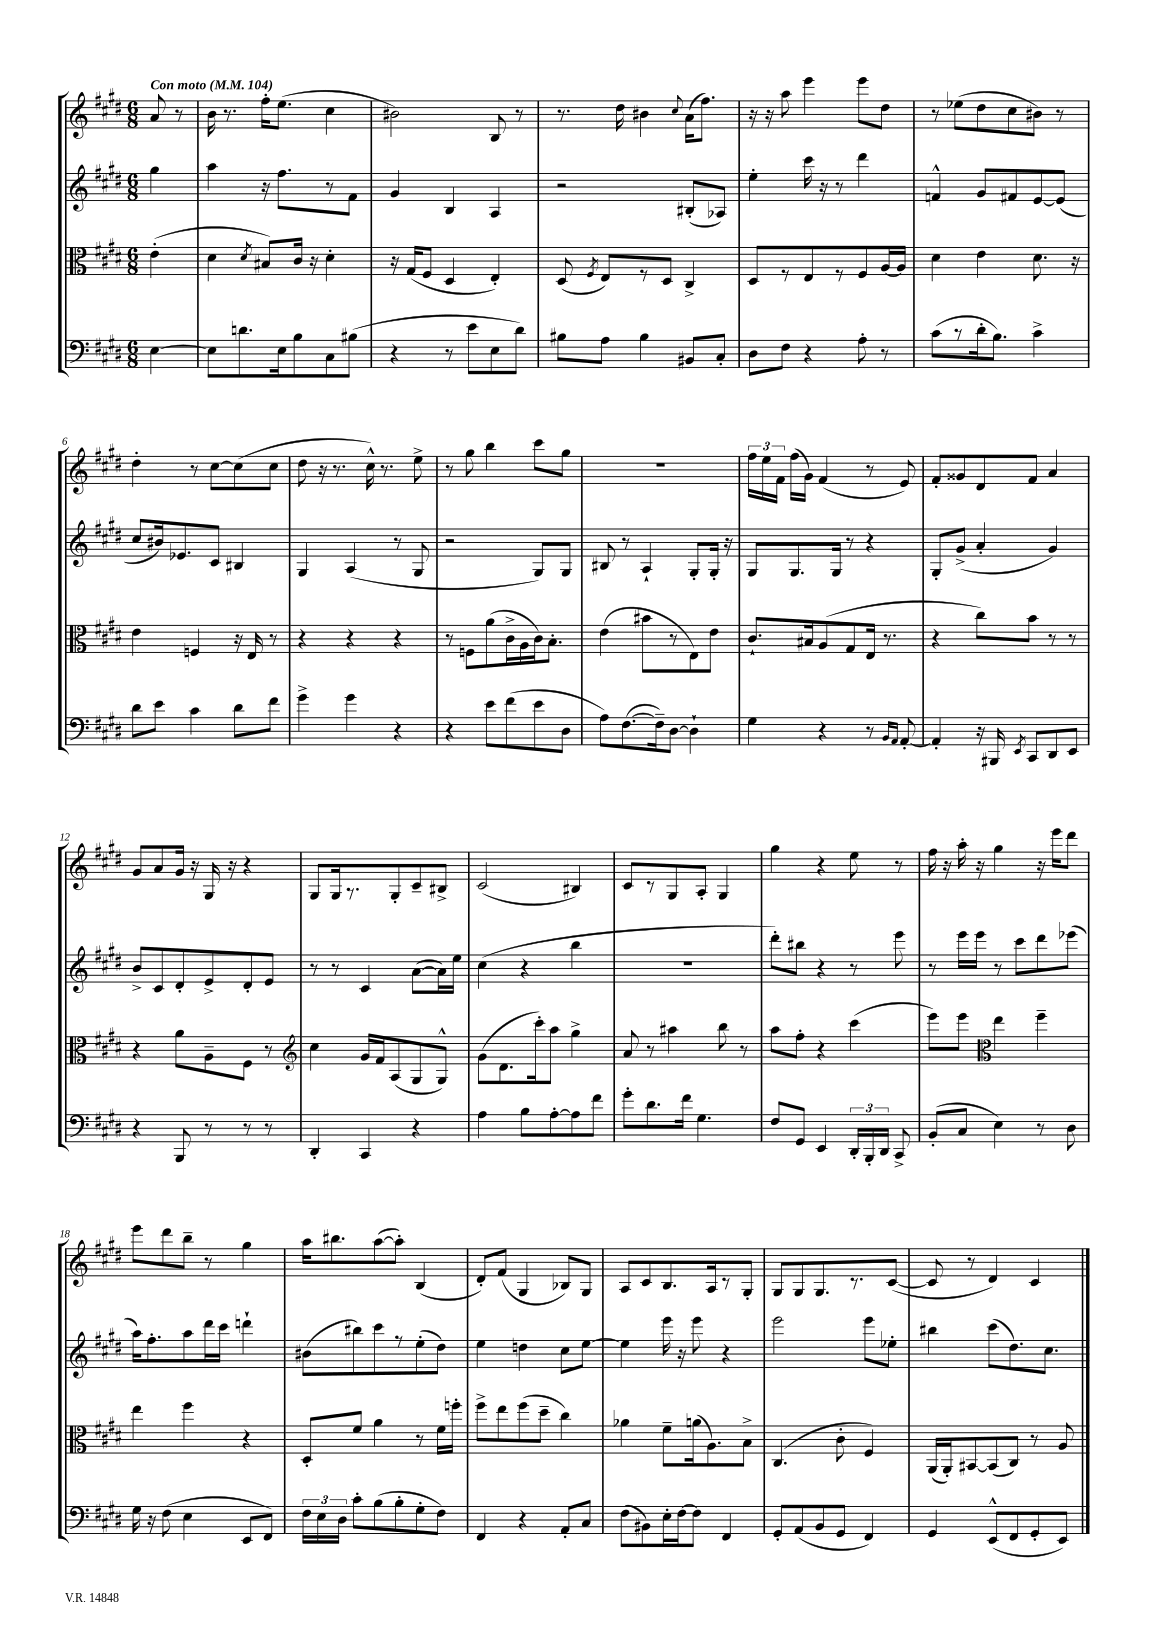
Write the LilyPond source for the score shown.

<<
\new StaffGroup <<
\new Staff = "s0" {
    \clef treble \key e \major \numericTimeSignature \time 6/8 \partial 4 \tempo "Con moto" 4 = 104
    \autoBeamOff a'8 r8 |
    b'16 r8. fis''16[-. e''8.]( cis''4 |
    bis'2) b8 r8 |
    r8. dis''16 bis'4 \appoggiatura { cis''8 } a'16[( fis''8.]) |
    r16 r16 a''8 e'''4 e'''8[ dis''8] |
    r8 ees''8[( dis''8 cis''8 bis'8]) r8 |
    dis''4-. r8 cis''8[~ cis''8( cis''8] |
    dis''8 r16 r8. cis''16-^) r8. e''8-> |
    r8 gis''8 b''4 cis'''8[ gis''8] |
    R2. |
    \tuplet 3/2 { fis''16[ e''16 fis'16] } fis''16[( gis'16]) fis'4( r8 e'8) |
    fis'8[-. gisis'8 dis'8 fis'8] a'4 |
    gis'8[ a'8 gis'16] r16 gis16 r16 r4 |
    gis8[ gis16 r8. gis8-. cis'8-- bis8]-> |
    cis'2( bis4) |
    cis'8[ r8 gis8 a8]-. gis4 |
    gis''4 r4 e''8 r8 |
    fis''16 r16 a''16-. r16 gis''4 r16 e'''16[ dis'''8] |
    e'''8[ dis'''8 b''8]-- r8 gis''4 |
    a''16[ bis''8. a''8~( a''8]-.) b4( |
    dis'8[-.) fis'8]( gis4 bes8[) gis8] |
    a8[ cis'8 b8. a16 r8 gis8]-. |
    gis8[ gis8 gis8. r8. cis'8]~( |
    cis'8 r8 dis'4) cis'4 \bar "|." |
}
\new Staff = "s1" {
    \clef treble \key e \major \numericTimeSignature \time 6/8 \partial 4
    \autoBeamOff gis''4 |
    a''4 r16 fis''8.[ r8 fis'8] |
    gis'4 b4 a4 |
    r2 bis8[-.( aes8]) |
    e''4-. cis'''16 r16 r8 dis'''4 |
    f'4-^ gis'8[ fis'8 e'8~ e'8]( |
    cis''8[ bis'16) ees'8. cis'8] bis4 |
    gis4 a4( r8 gis8 |
    r2 gis8[) gis8] |
    bis8 r8 a4-! gis8[-. gis16]-. r16 |
    gis8[ gis8. gis16] r8 r4 |
    gis8[-. gis'8]->( a'4-. gis'4) |
    b'8[-> cis'8 dis'8-. e'8-> dis'8-. e'8] |
    r8 r8 cis'4 a'8[~( a'16) e''16] |
    cis''4( r4 b''4 |
    R2. |
    dis'''8[-.) bis''8] r4 r8 e'''8 |
    r8 e'''16[ e'''16] r8 cis'''8[ dis'''8 ees'''8]( |
    a''16[) fis''8.-. a''8 dis'''16 cis'''16] d'''4-! |
    bis'8[( bis''8) cis'''8 r8 e''8-.( dis''8]) |
    e''4 d''4 cis''8[ e''8]~ |
    e''4 e'''16 r16 e'''8 r4 |
    e'''2 e'''8[ ees''8]-. |
    bis''4 cis'''8[( dis''8.) cis''8.] \bar "|." |
}
\new Staff = "s2" {
    \clef alto \key e \major \numericTimeSignature \time 6/8 \partial 4
    \autoBeamOff e'4-.( |
    dis'4 \acciaccatura { dis'8 } bis8[) cis'16] r16 dis'4-. |
    r16 gis16[( fis8] dis4 e4-.) |
    dis8( \acciaccatura { fis8 } e8[) r8 dis8] cis4-> |
    dis8[ r8 e8 r8 fis8 a16~ a16] |
    dis'4 e'4 dis'8. r16 |
    e'4 f4 r16 e16 r8 |
    r4 r4 r4 |
    r8 f8[ a'8( cis'16-> a16 cis'16) b8.]-. |
    e'4( bis'8[ r8 e8) e'8] |
    cis'8.[-! bis16 a8( gis8 e16] r8. |
    r4 cis''8[) b'8] r8 r8 |
    r4 a'8[ a8-- fis8] r8 |
    \clef treble cis''4 gis'16[ fis'16 a8( gis8 gis8]-^) |
    gis'8[( dis'8. cis'''16-.) a''8] gis''4-> |
    a'8 r8 ais''4 b''8 r8 |
    a''8[ fis''8]-. r4 cis'''4( |
    e'''8[) e'''8] \clef alto e''4 fis''4-- |
    e''4 fis''4 r4 |
    dis8[-. fis'8] a'4 r8 fis'16[ f''16]-. |
    fis''8[-> e''8 fis''8( dis''8]-- cis''4) |
    aes'4 fis'8[-- a'16( a8.) b8]-> |
    cis4.( cis'8-. fis4) |
    a,16[( a,16-.) bis,8~ bis,8( cis8]) r8 a8 \bar "|." |
}
\new Staff = "s3" {
    \clef bass \key e \major \numericTimeSignature \time 6/8 \partial 4
    \autoBeamOff e4~ |
    e8[ d'8. e16 b8 cis8 bis8]( |
    r4 r8 e'8[ e8 dis'8]) |
    bis8[ a8] bis4 bis,8[ cis8]-. |
    dis8[ fis8] r4 a8-. r8 |
    cis'8[( r8 dis'16-. b8.]) cis'4-> |
    dis'8[ e'8] cis'4 dis'8[ fis'8] |
    gis'4-> gis'4 r4 |
    r4 e'8[ fis'8( e'8 dis8] |
    a8[) fis8.~( fis16--) dis8]~ dis4-! |
    gis4 r4 r8 \grace { b,16[ a,16] } a,8~-. |
    a,4-. r16 bis,,16 \acciaccatura { e,8 } cis,8[ dis,8 e,8] |
    r4 b,,8 r8 r8 r8 |
    dis,4-. cis,4 r4 |
    a4 b8[ a8~-. a8 fis'8] |
    gis'8[-. dis'8. fis'16] gis4. |
    fis8[ gis,8] e,4 \tuplet 3/2 { dis,16[-. b,,16-. dis,16] } cis,8-> |
    b,8[-.( cis8] e4) r8 dis8 |
    gis16 r16 fis8( e4 e,8[ fis,8]) |
    \tuplet 3/2 { fis16[ e16 dis16] } cis'8[-. b8( b8-. gis8-. fis8]) |
    fis,4 r4 a,8[-. cis8] |
    fis8[( bis,8) e16-. fis16~ fis8] fis,4 |
    gis,8[-. a,8( b,8 gis,8] fis,4) |
    gis,4 e,8[-^( fis,8 gis,8-. e,8]) \bar "|." |
}
>>
>>
